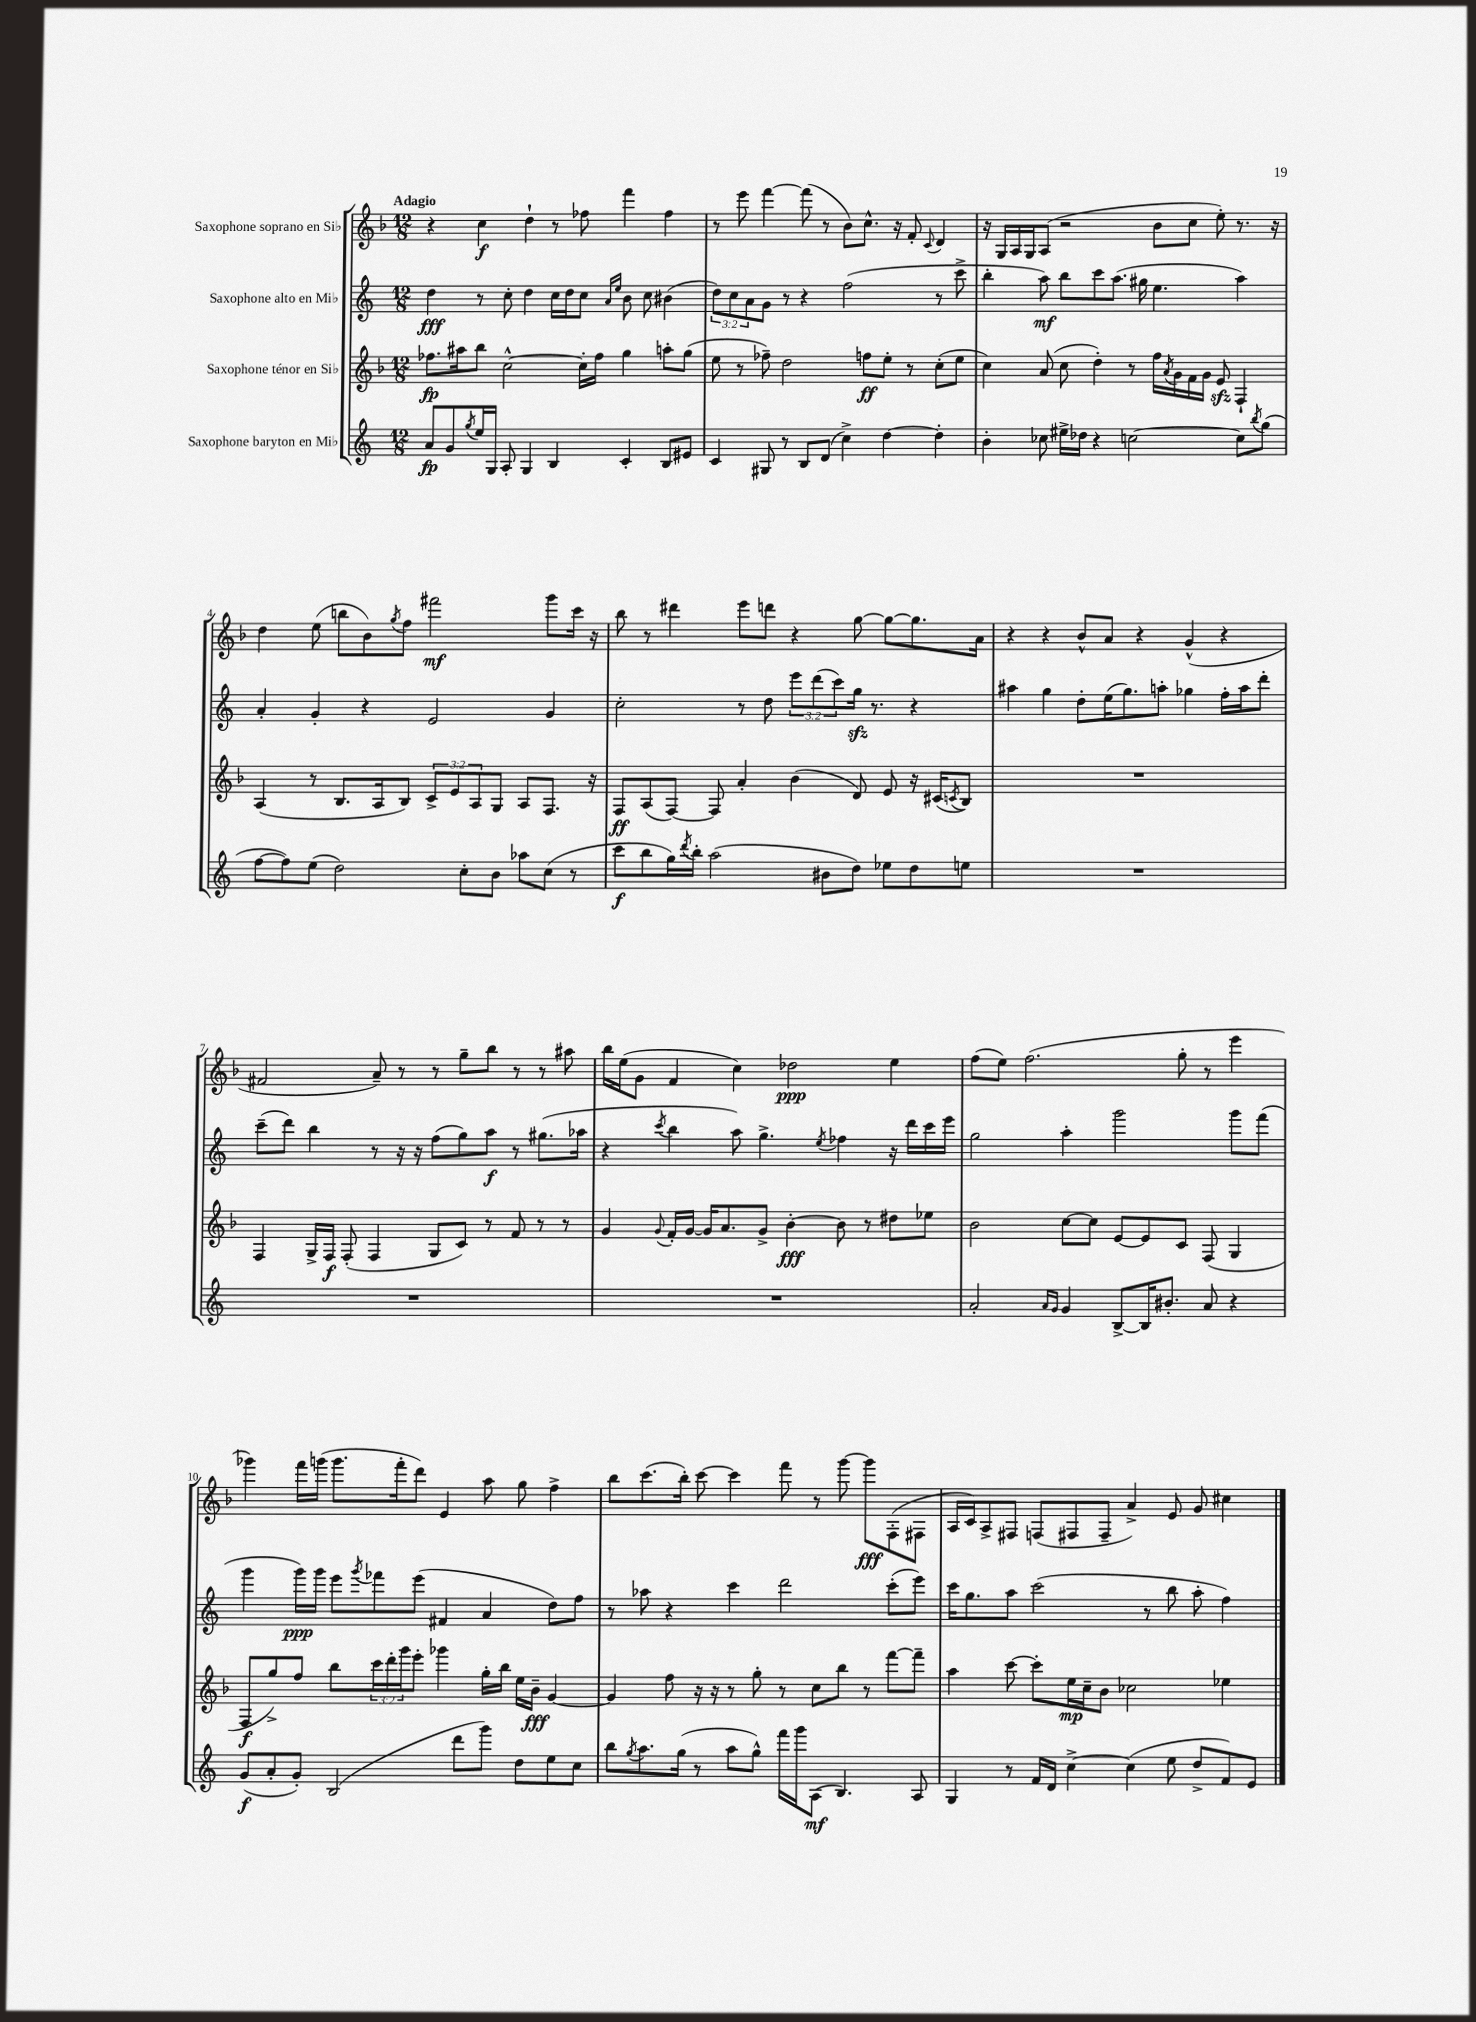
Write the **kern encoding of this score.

**kern	**dynam	**kern	**dynam	**kern	**dynam	**kern	**dynam
*part4	*part4	*part3	*part3	*part2	*part2	*part1	*part1
*staff4	*staff4	*staff3	*staff3	*staff2	*staff2	*staff1	*staff1
*I"Saxophone baryton en Mi♭	*	*I"Saxophone ténor en Si♭	*	*I"Saxophone alto en Mi♭	*	*I"Saxophone soprano en Si♭	*
*clefG2	*	*clefG2	*	*clefG2	*	*clefG2	*
*k[]	*	*k[b-]	*	*k[]	*	*k[b-]	*
*M12/8	*	*M12/8	*	*M12/8	*	*M12/8	*
=1	=1	=1	=1	=1	=1	=1	=1
!	!	!	!	!	!	!LO:TX:a:B:t=Adagio	!
8a/L	fp	8.ff-X\L	fp	4dd\	fff	4r	.
8g/	.	.	.	.	.	.	.
.	.	16aa#X\k	.	.	.	.	.
8qgg/	.	.	.	.	.	.	.
16ee/L	.	8bb-\J	.	8r	.	4cc\	f
16G/JJ	.	.	.	.	.	.	.
8A'/	.	[2cc^^\	.	8cc'\	.	.	.
4G/	.	.	.	4dd\	.	4dd`\	.
4B/	.	.	.	16cc\LL	.	8r	.
.	.	.	.	16dd\J	.	.	.
.	.	16cc'\LL]	.	8cc\J	.	8ff-X\	.
.	.	16ff-\JJ	.	.	.	.	.
.	.	.	.	16qqa/LL	.	.	.
.	.	.	.	16qqee/JJ	.	.	.
4c'/	.	4gg\	.	8b\	.	4fff\	.
.	.	.	.	8cc\	.	.	.
8B/L	.	8aan'\L	.	(4b#X\	.	4ff-\	.
8e#X/J	.	(8gg\J	.	.	.	.	.
=2	=2	=2	=2	=2	=2	=2	=2
4c/	.	8ee\	.	12dd\L)	.	8r	.
.	.	.	.	12cc\	.	.	.
.	.	8r	.	.	.	8eee\	.
.	.	.	.	12a\	.	.	.
8G#X/	.	8ff-X~\)	.	8g\J	.	[4fff\	.
8r	.	2dd\	.	8r	.	.	.
8B/L	.	.	.	4r	.	(8fff\]	.
(8d/J	.	.	.	.	.	8r	.
4cc^\)	.	.	.	(2ff\	.	8b-\L)	.
.	.	8ffn\L	ff	.	.	8.cc^^\J	.
[4dd\	.	8ee'\J	.	.	.	.	.
.	.	.	.	.	.	16r	.
.	.	8r	.	.	.	8f'/	.
.	.	.	.	.	.	8qqc/	.
4dd'\]	.	(8cc'\L	.	8r	.	4d/	.
.	.	8ee\J	.	8ccc^\	.	.	.
=3	=3	=3	=3	=3	=3	=3	=3
4b'\	.	4cc\)	.	4bb'\	.	16r	.
.	.	.	.	.	.	16G/LL	.
.	.	.	.	.	.	16A/	.
.	.	.	.	.	.	16G/J	.
8cc-X\	.	(8a/	.	8aa\)	mf	(8A/J	.
16ee#X^\LL	.	8cc\	.	8bb\L	.	2r	.
16dd-X\JJ	.	.	.	.	.	.	.
4r	.	4dd'\)	.	8ccc\	.	.	.
.	.	.	.	(8.aa\J	.	.	.
[2ccn\	.	8r	.	.	.	.	.
.	.	.	.	16gg#X\	.	.	.
.	.	16ff\LL	.	4.ee\	.	8b-\L	.
.	.	8qa/	.	.	.	.	.
.	.	16g\	.	.	.	.	.
.	.	16f\	.	.	.	8cc\J	.
.	.	16g\JJ	.	.	.	.	.
.	.	8ezz/	.	.	.	8ee'\)	.
8cc\L]	.	4F`/	.	4aa\)	.	8.r	.
8qbb/	.	.	.	.	.	.	.
(8gg\J	.	.	.	.	.	.	.
.	.	.	.	.	.	16r	.
!!LO:LB:g=z
=4	=4	=4	=4	=4	=4	=4	=4
[8ff\L	.	(4A/	.	4a'/	.	4dd\	.
8ff\])	.	.	.	.	.	.	.
(8ee\J	.	8r	.	4g'/	.	(8ee\	.
2dd\)	.	8.B-/L	.	.	.	8bbn\L	.
.	.	.	.	4r	.	8b-\)	.
.	.	16A/k	.	.	.	.	.
.	.	.	.	.	.	8qgg/	.
.	.	8B-/J)	.	.	.	8ff\J	.
.	.	12c^/L	.	2e/	.	2fff#X\	mf
.	.	12e/	.	.	.	.	.
8cc'\L	.	.	.	.	.	.	.
.	.	12A/	.	.	.	.	.
8b\J	.	8G/J	.	.	.	.	.
8aa-X\L	.	8A/L	.	.	.	.	.
(8cc\J	.	8.F/J	.	4g/	.	8ggg\L	.
8r	.	.	.	.	.	16ccc\Jk	.
.	.	16r	.	.	.	16r	.
=5	=5	=5	=5	=5	=5	=5	=5
8ccc\L	f	8F/L	ff	2cc'\	.	8bb-\	.
8bb\	.	(8A/	.	.	.	8r	.
16gg\L)	.	[8F/J)	.	.	.	4ddd#X\	.
8qddd/	.	.	.	.	.	.	.
16bb'\JJ	.	.	.	.	.	.	.
(2aa\	.	8F/]	.	.	.	.	.
.	.	4a'/	.	8r	.	8eee\L	.
.	.	.	.	8dd\	.	8dddn\J	.
.	.	(4b-\	.	12eee\L	.	4r	.
.	.	.	.	(12ddd\	.	.	.
8b#X\L	.	.	.	.	.	.	.
.	.	.	.	12ccc\)	.	.	.
8dd\J)	.	8d/)	.	16ggzz\Jk	.	[8gg\	.
.	.	.	.	8.r	.	.	.
8ee-X\L	.	8e/	.	.	.	8gg\L_	.
8dd\	.	16r	.	4r	.	8.gg\]	.
.	.	(16c#X/KL	.	.	.	.	.
.	.	8qcn/	.	.	.	.	.
8een\J	.	8B-/J)	.	.	.	.	.
.	.	.	.	.	.	16a\Jk	.
=6	=6	=6	=6	=6	=6	=6	=6
1.r	.	1.r	.	4aa#X\	.	4r	.
.	.	.	.	4gg\	.	4r	.
.	.	.	.	8dd'\L	.	8b-^^/L	.
.	.	.	.	(16ee\K	.	8a/J	.
.	.	.	.	8.gg\)	.	.	.
.	.	.	.	.	.	4r	.
.	.	.	.	8aan'\J	.	.	.
.	.	.	.	4gg-X\	.	(4g^^/	.
.	.	.	.	16ff'\LL	.	4r	.
.	.	.	.	16aa\J	.	.	.
.	.	.	.	8ddd'\J	.	.	.
!!LO:LB:g=z
=7	=7	=7	=7	=7	=7	=7	=7
1.r	.	4F/	.	(8ccc~\L	.	2f#X/	.
.	.	.	.	8ddd\J)	.	.	.
.	.	16G^/LL	.	4bb\	.	.	.
.	.	16F/JJ	f	.	.	.	.
.	.	(8F'/	.	.	.	.	.
.	.	4F/	.	8r	.	8a~/)	.
.	.	.	.	16r	.	8r	.
.	.	.	.	16r	.	.	.
.	.	8G/L	.	(8ff\L	.	8r	.
.	.	8c/J)	.	8gg\)	.	8gg~\L	.
.	.	8r	.	8aa\J	f	8bb-\J	.
.	.	8f/	.	8r	.	8r	.
.	.	8r	.	(8.gg#X\L	.	8r	.
.	.	8r	.	.	.	8aa#X\	.
.	.	.	.	16aa-X\Jk	.	.	.
=8	=8	=8	=8	=8	=8	=8	=8
1.r	.	4g/	.	4r	.	16bb-\LL	.
.	.	.	.	.	.	(16ee\J	.
.	.	.	.	.	.	8g\J	.
.	.	8qqg/	.	8qccc/	.	.	.
.	.	16f'/LL	.	4bb\	.	4f/	.
.	.	[16g/JJ	.	.	.	.	.
.	.	16g/KL]	.	.	.	.	.
.	.	8.a/	.	.	.	.	.
.	.	.	.	8aa\)	.	4cc\)	.
.	.	8g^/J	.	4.gg^\	.	.	.
.	.	[4b-'\	fff	.	.	2dd-X\	ppp
.	.	.	.	8qee/	.	.	.
.	.	8b-\]	.	4ff-X\	.	.	.
.	.	8r	.	.	.	.	.
.	.	8dd#X\L	.	16r	.	4ee\	.
.	.	.	.	16ddd\LL	.	.	.
.	.	8ee-X\J	.	16ccc\	.	.	.
.	.	.	.	16eee\JJ	.	.	.
=9	=9	=9	=9	=9	=9	=9	=9
2a'/	.	2b-\	.	2gg\	.	(8ff\L	.
.	.	.	.	.	.	8ee\J)	.
.	.	.	.	.	.	(2.ff\	.
16qqa/LL	.	.	.	.	.	.	.
16qqg/JJ	.	.	.	.	.	.	.
4g/	.	[8cc\L	.	4aa'\	.	.	.
.	.	8cc\J]	.	.	.	.	.
[8B^/L	.	[8e/L	.	2ggg\	.	.	.
16B/K]	.	8e/]	.	.	.	.	.
8.b#X'/J	.	.	.	.	.	.	.
.	.	8c/J	.	.	.	8gg'\	.
8a/	.	(8F/	.	.	.	8r	.
4r	.	4G/	.	8ggg\L	.	4eee\	.
.	.	.	.	(8fff\J	.	.	.
!!LO:LB:g=z
=10	=10	=10	=10	=10	=10	=10	=10
(8g/L	f	8F/L	f	4ggg\	.	4ggg-X\)	.
8a'/	.	8gg^/)	.	.	.	.	.
8g'/J)	.	8ff/J	.	16ggg\LL)	ppp	16fff\LL	.
.	.	.	.	16ggg\JJ	.	(16gggn\JJ	.
(2B/	.	8bb-\L	.	8eee\L	.	8.ggg\L	.
.	.	.	.	8qggg/	.	.	.
.	.	24ccc\L	.	8fff-X\	.	.	.
.	.	24ddd'\	.	.	.	.	.
.	.	.	.	.	.	16fff'\k	.
.	.	24ggg\J	.	.	.	.	.
.	.	8eee'\J	.	(8eee\J	.	8ddd\J)	.
.	.	4ggg-X\	.	4f#X/	.	4e/	.
8ddd\L	.	.	.	.	.	.	.
8ggg\J)	.	16gg'\LL	.	4a/	.	8aa\	.
.	.	16bb-\JJ	.	.	.	.	.
8dd\L	.	16ee\LL	.	.	.	8gg\	.
.	.	16b-~\JJ	fff	.	.	.	.
8ee\	.	[4g/	.	8dd\L)	.	4ff^\	.
8cc\J	.	.	.	8ff\J	.	.	.
=11	=11	=11	=11	=11	=11	=11	=11
8bb\L	.	4g/]	.	8r	.	8bb-\L	.
8qgg/	.	.	.	.	.	.	.
8.aa\	.	.	.	8aa-X\	.	(8.ccc\	.
.	.	8ff\	.	4r	.	.	.
(16gg\Jk	.	.	.	.	.	16bb-'\Jk)	.
8r	.	16r	.	.	.	[8ccc\	.
.	.	16r	.	.	.	.	.
8aa\L	.	8r	.	4ccc\	.	4ccc\]	.
8gg^^\J)	.	8gg'\	.	.	.	.	.
16fff\LL	.	8r	.	2ddd\	.	8fff\	.
16ggg\J	.	.	.	.	.	.	.
(8A\J	mf	8cc\L	.	.	.	8r	.
4.B/)	.	8bb-\J	.	.	.	[8ggg\	.
.	.	8r	.	.	.	8ggg\L]	fff
.	.	[8fff\L	.	(8ccc'\L	.	(8F'\	.
8A/	.	8fff~\J]	.	8eee\J)	.	8F#X\J	.
=12	=12	=12	=12	=12	=12	=12	=12
4G/	.	4aa\	.	16ccc\KL	.	16A/LL	.
.	.	.	.	8.gg\	.	16c/J)	.
.	.	.	.	.	.	8A^/	.
8r	.	[8ccc\	.	8aa\J	.	8F#X/J	.
16f/LL	.	8ccc'\L]	.	(2ccc\	.	(8Fn/L	.
16d/JJ	.	.	.	.	.	.	.
[4cc^\	.	16ee\L	mp	.	.	8F#X/	.
.	.	16cc~\J	.	.	.	.	.
.	.	8b-\J	.	.	.	8F#~/J	.
(4cc\]	.	2cc-X\	.	.	.	4a^/)	.
.	.	.	.	8r	.	.	.
8ee\	.	.	.	8bb\	.	8e/	.
8dd^/L	.	.	.	8aa'\	.	8g/	.
8f/)	.	4ee-X\	.	4ff\)	.	4cc#X\	.
8e/J	.	.	.	.	.	.	.
==	==	==	==	==	==	==	==
*-	*-	*-	*-	*-	*-	*-	*-
